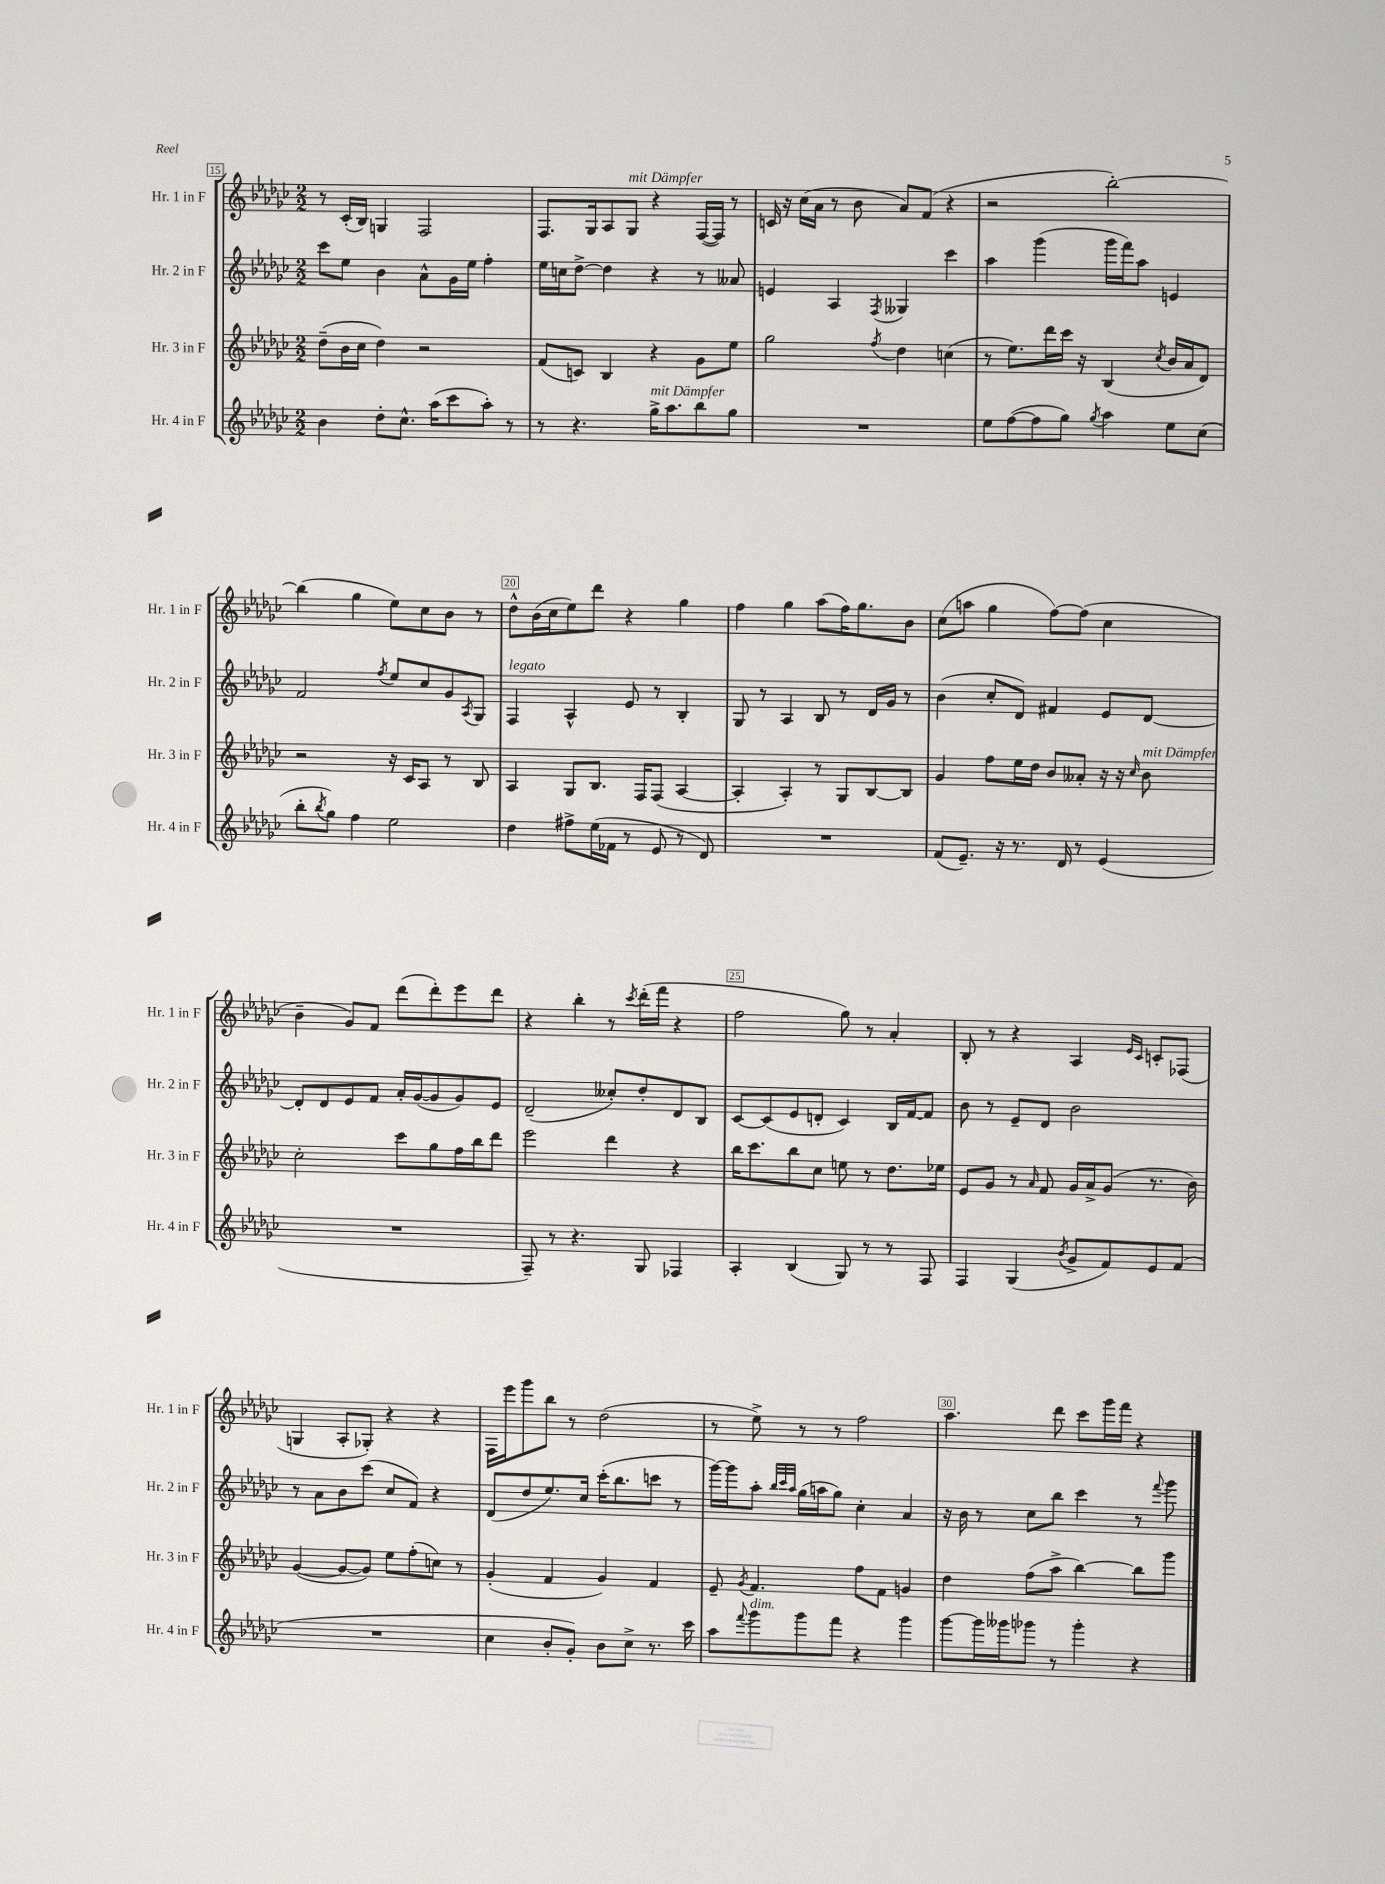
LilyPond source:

<<
\new StaffGroup <<
\new Staff = "s0" \with { instrumentName = "Hr. 1 in F" shortInstrumentName = "Hr. 1 in F" } {
    \clef treble \key ges \major \numericTimeSignature \time 2/2
    r8 ces'16-.( bes16) g4 f2 |
    f8. ges16 aes8 ges8^\markup { \italic "mit Dämpfer" } r4 f16~( f16) r8 |
    c'16 r16 ces''16( aes'16 r8 bes'8 aes'8) f'8( r4 |
    r2 bes''2~-.) |
    bes''4( ges''4 ees''8) ces''8 bes'8 r8 |
    des''8-^ bes'16( ces''16 ees''8) des'''8 r4 ges''4 |
    f''4 ges''4 aes''8( f''16) ges''8. bes'8 |
    ces''8( a''8 ges''4 f''8~) f''8( ces''4 |
    bes'4-- ges'8) f'8 des'''8( des'''8-.) ees'''8 des'''8 |
    r4 bes''4-. r8 \acciaccatura { ces'''8 } des'''16-.( f'''16 r4 |
    f''2 ges''8) r8 aes'4-. |
    bes8-. r8 r4 aes4 \grace { ees'16 ces'16 } c'8-. fes8( |
    g4 aes8-. ges8-.) r4 r4 |
    f16 ees'''16 ges'''8 bes''8 r8 des''2( |
    r8 ees''8->) r8 r8 f''2 |
    aes''4. des'''8 ces'''8 ges'''16 f'''16 r4 \bar "|." |
}
\new Staff = "s1" \with { instrumentName = "Hr. 2 in F" shortInstrumentName = "Hr. 2 in F" } {
    \clef treble \key ges \major \numericTimeSignature \time 2/2
    ces'''8 ees''8 bes'4 aes'8-^ ges'16 ees''16 f''4-. |
    ees''16 c''16 des''8~-> des''4 r4 r8 aeses'8 |
    e'4 aes4 \acciaccatura { f8 } geses4 ces'''4 |
    aes''4 ges'''4( ges'''16 f'''16) aes''8 e'4 |
    f'2 \acciaccatura { f''8 } ees''8 ces''8 ges'8 \acciaccatura { aes8 } ges8 |
    f4^\markup { \italic "legato" } aes4-^ ees'8 r8 bes4-. |
    ges8 r8 aes4 bes8 r8 des'16 ges'16 r8 |
    bes'4( ces''8-. des'8) fis'4 ees'8 des'8~ |
    des'8-. des'8 ees'8 f'8 aes'16-. ges'16~( ges'8 ges'8) ees'8 |
    des'2--( ceses''8-.) des''8-. des'8 bes8 |
    ces'8~ ces'8( ees'8 d'8-. ces'4) bes16 f'16~ f'8 |
    bes'8 r8 ees'8-- des'8 bes'2 |
    r8 aes'8 bes'8 ces'''8( ces''8 f'8) r4 |
    des'8( des''8 ees''8.) ces''16 ces'''16-.( bes''8. c'''8 r8 |
    ges'''16~) ges'''16 aes''8-. \grace { bes''32 ces'''32 aes''32 } ges''16( a''16 ges''8) ces''4-. aes'4 |
    r16 bes'16 r8 ces''8 bes''8 ces'''4 r8 \appoggiatura { f'''8 } ges'''8 \bar "|." |
}
\new Staff = "s2" \with { instrumentName = "Hr. 3 in F" shortInstrumentName = "Hr. 3 in F" } {
    \clef treble \key ges \major \numericTimeSignature \time 2/2
    des''8--( bes'16 ces''16 des''4) r2 |
    f'8( c'8) bes4 r4 ges'8 ees''8 |
    ges''2 \acciaccatura { f''8 } des''4 c''4( |
    r8 ees''8.) des'''16 ces'''16 r16 bes4( \acciaccatura { ces''8 } bes'16 aes'16 des'8) |
    r2 r16 ces'16 aes8 r8 bes8 |
    aes4 ges8 bes8. f16 f8( aes4~ |
    aes4-. aes4-.) r8 ges8 bes8~ bes8 |
    ges'4 f''8 ees''16 des''16 bes'8 aeses'8-. r16 r16 \grace { ces''16 } bes'8^\markup { \italic "mit Dämpfer" } |
    ces''2-. ces'''8 ges''8 f''16 bes''16 des'''8 |
    ees'''2 des'''4 r4 |
    bes''16 ces'''8. bes''8 ces''8 e''8 r8 des''8. ees''16 |
    ees'8 ges'8 r8 \grace { aes'16 } f'8 ges'16 aes'16-> ges'8( r8. bes'16) |
    ges'4~( ges'8~ ges'8) ees''8 f''8-.( c''8) r8 |
    ges'4-.( f'4 ges'4) f'4 |
    ees'8-- \acciaccatura { ges'8 } f'4. f''8 f'8 g'4 |
    des''4 f''8( aes''8-> bes''4~) bes''8 ges'''8 \bar "|." |
}
\new Staff = "s3" \with { instrumentName = "Hr. 4 in F" shortInstrumentName = "Hr. 4 in F" } {
    \clef treble \key ges \major \numericTimeSignature \time 2/2
    bes'4 des''8-. ces''8.-^ aes''16( ces'''8 aes''8-.) r8 |
    r8 r4. ges''16->^\markup { \italic "mit Dämpfer" } aes''8. bes''8 ges''8 |
    R1 |
    ees''8 f''8~( f''8 ges''8) \acciaccatura { ges''8 } aes''4 ees''8 ces''8( |
    bes''8-. \acciaccatura { bes''8 } ges''8) f''4 ees''2 |
    des''4 fis''8-> ees''16( fes'16 r8 ees'8 r8 des'8) |
    R1 |
    f'8( ees'8.--) r16 r8. des'16 r8 ees'4( |
    R1 |
    f8--) r8 r4. ges8 fes4 |
    aes4-. bes4( ges8) r8 r8 f8 |
    f4 ges4( \acciaccatura { bes'8 } ges'8-> f'8) ees'8 f'8( |
    R1 |
    ces''4 bes'8-. ges'8-.) bes'8 ces''8-> r8. ces'''16 |
    aes''8 \appoggiatura { f'''8 } ges'''8^\markup { \italic "dim." } ges'''8 f'''8 r4 ges'''4 |
    ges'''8~ ges'''16 geses'''16 ges'''8 r8 ges'''4-. r4 \bar "|." |
}
>>
>>
\layout { \context { \Score currentBarNumber = #15 \override BarNumber.break-visibility = ##(#f #t #t) barNumberVisibility = #(every-nth-bar-number-visible 5) \override BarNumber.stencil = #(make-stencil-boxer 0.1 0.3 ly:text-interface::print) } }
